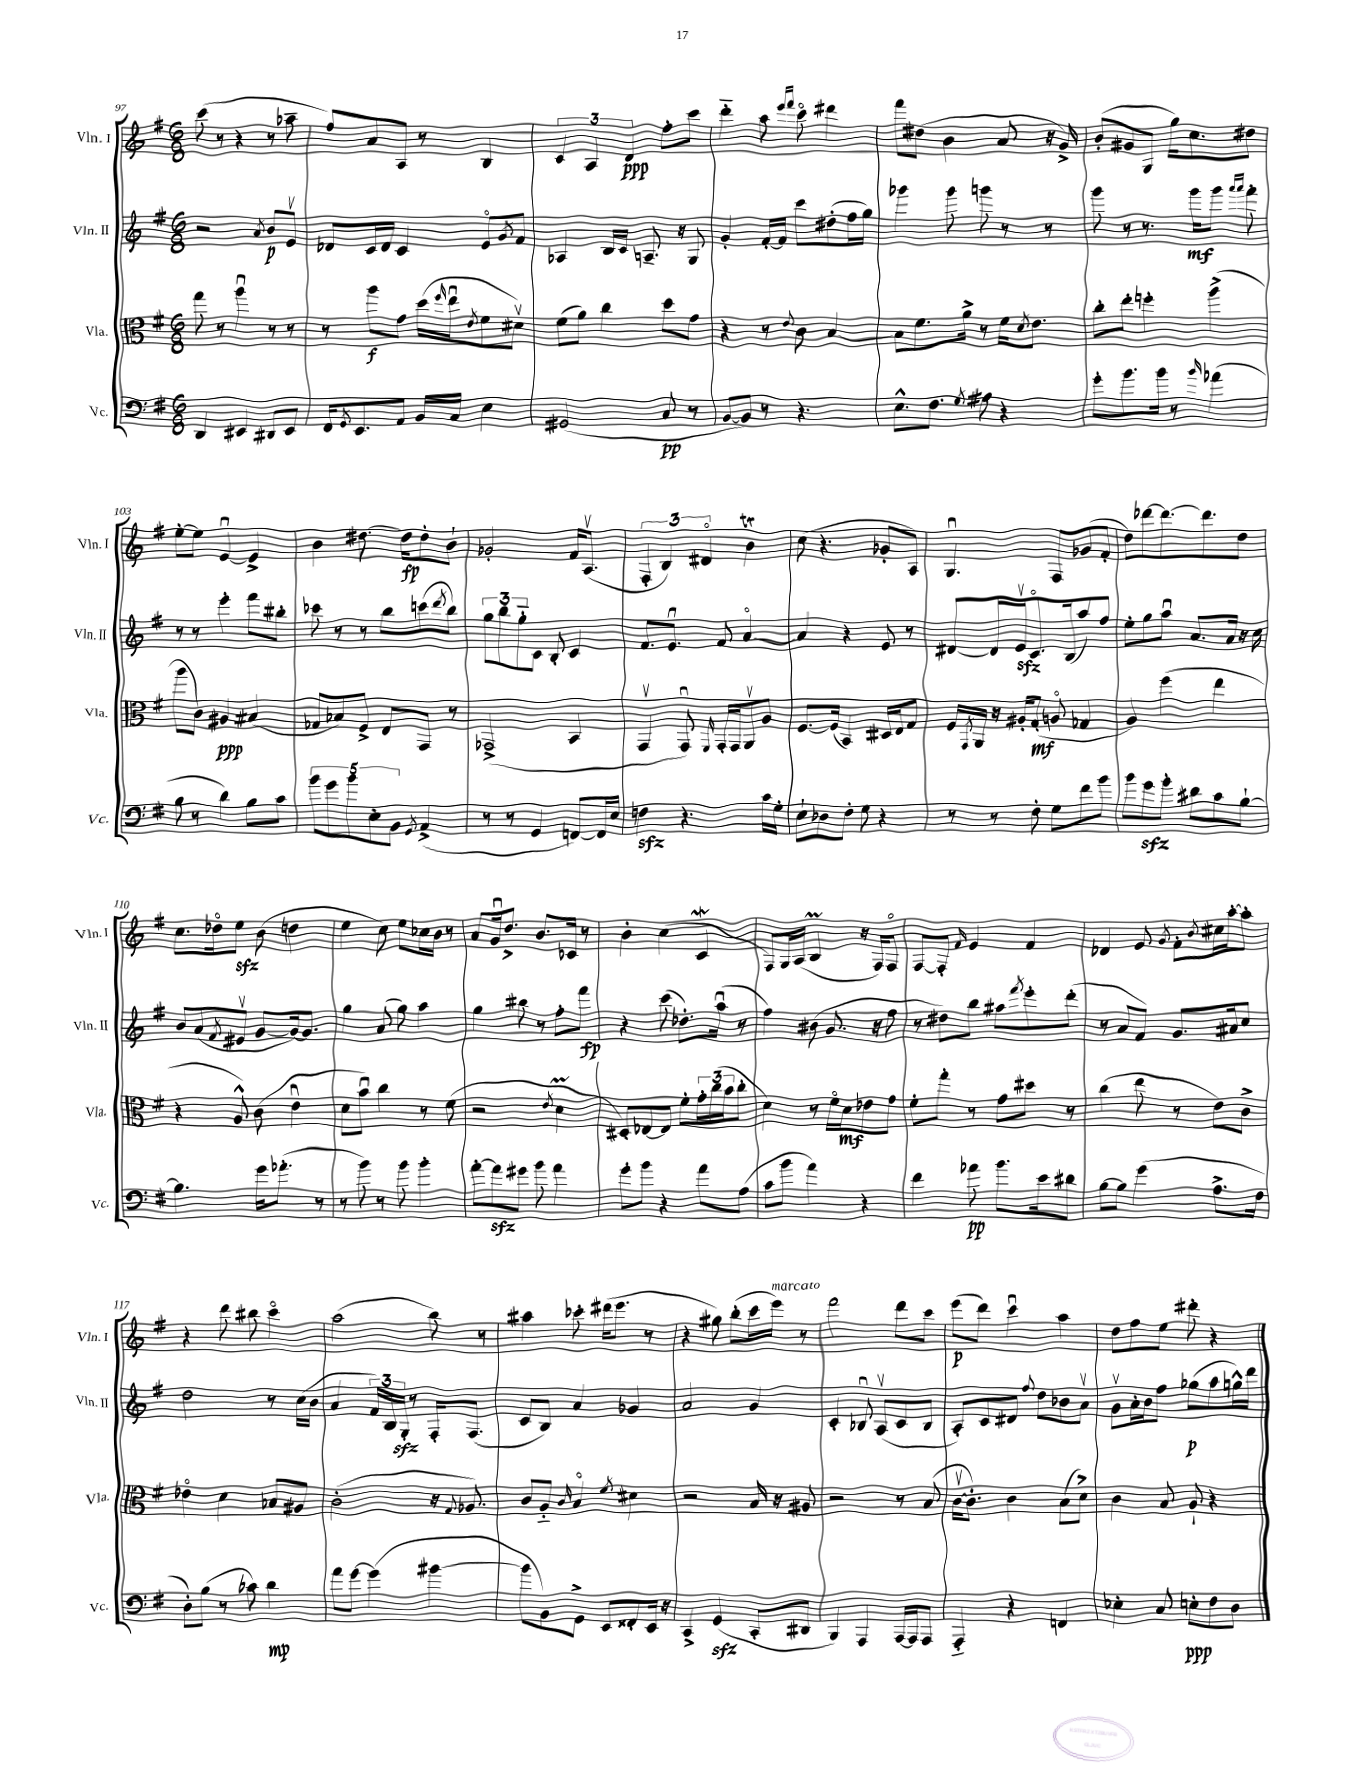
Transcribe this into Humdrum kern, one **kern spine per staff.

**kern	**dynam	**kern	**dynam	**kern	**dynam	**kern	**dynam
*part4	*part4	*part3	*part3	*part2	*part2	*part1	*part1
*staff4	*staff4	*staff3	*staff3	*staff2	*staff2	*staff1	*staff1
*I"Vc.	*	*I"Vla.	*	*I"Vln. II	*	*I"Vln. I	*
*I'Vc.	*	*I'Vla.	*	*I'Vln. II	*	*I'Vln. I	*
*clefF4	*	*clefC3	*	*clefG2	*	*clefG2	*
*k[f#]	*	*k[f#]	*	*k[f#]	*	*k[f#]	*
*M6/8	*	*M6/8	*	*M6/8	*	*M6/8	*
=97	=97	=97	=97	=97	=97	=97	=97
4DD/	.	8gg\	.	2r	.	(8ccc\	.
.	.	8r	.	.	.	8r	.
4EE#X/	.	4aau\	.	.	.	4r	.
.	.	.	.	8qa/	.	.	.
8DD#X/L	.	8r	.	8b/L	p	8r	.
8EE#/J	.	8r	.	8ev/J	.	8aa-X~\	.
=98	=98	=98	=98	=98	=98	=98	=98
16FF#/KL	.	8r	.	8d-X/L	.	8ff#/L)	.
8qGG/	.	.	.	.	.	.	.
8.EE/	.	.	.	.	.	.	.
.	.	8aa\L	f	16c/L	.	8a/	.
.	.	.	.	16d-/JJ	.	.	.
8AA/J	.	8g\J	.	4c/	.	8A/J	.
16BB/LL	.	(16dd\LL	.	.	.	8r	.
.	.	16qqff#/	.	.	.	.	.
16C/JJ	.	16eeu\J	.	.	.	.	.
.	.	8qe/	.	.	.	.	.
4E\	.	8f#\	.	8e/L	.	4B/	.
.	.	.	.	8qg/	.	.	.
.	.	8d#Xv\J)	.	8f#/J	.	.	.
=99	=99	=99	=99	=99	=99	=99	=99
(2GG#X/	.	(8f#\L	.	4A-X/	.	6c/	.
.	.	8a\J)	.	.	.	.	.
.	.	.	.	.	.	6A/	.
.	.	4cc\	.	16B/LL	.	.	.
.	.	.	.	16c/JJ	.	.	.
.	.	.	.	.	.	6d/	ppp
.	.	.	.	8.An~/	.	.	.
8C/	pp	8dd\L	.	.	.	8ff#'\L	.
.	.	.	.	16r	.	.	.
8r	.	8g\J	.	8G/	.	8ccc\J	.
=100	=100	=100	=100	=100	=100	=100	=100
[8BB/L	.	4r	.	4g'/	.	4ddd\	.
8BB/J])	.	.	.	.	.	.	.
8r	.	8r	.	[16f#'/LL	.	8aa\	.
.	.	.	.	16f#/JJ]	.	.	.
.	.	.	.	.	.	16qqeee/LL	.
.	.	8qqe/	.	.	.	16qqfff#/JJ	.
4.r	.	8c\	.	8ccc\L	.	8ccc\	.
.	.	[4B/	.	(8dd#X'\	.	4ddd#X\	.
.	.	.	.	16ff#\L	.	.	.
.	.	.	.	16gg\JJ)	.	.	.
=101	=101	=101	=101	=101	=101	=101	=101
8.E^^\L	.	8B\L]	.	4ggg-X\	.	8fff#\L	.
.	.	8.f#\	.	.	.	(8dd#X\J	.
8.F#\J	.	.	.	.	.	.	.
.	.	.	.	8ggg-\	.	4b\	.
.	.	16a^\Jk	.	.	.	.	.
8qG/	.	.	.	.	.	.	.
8A#X\	.	8r	.	8gggn\	.	.	.
4r	.	16f#\KL	.	8r	.	8a/	.
.	.	8qd/	.	.	.	.	.
.	.	8.e\J	.	.	.	.	.
.	.	.	.	8r	.	16r	.
.	.	.	.	.	.	16g^/)	.
=102	=102	=102	=102	=102	=102	=102	=102
8g'\L	.	8cc'\L	.	8ggg\	.	(8b'/L	.
8.b\	.	8ee'\J	.	8r	.	8g#X/	.
.	.	4ffn'\	.	8.r	.	8G/J	.
16b\Jk	.	.	.	.	.	.	.
8r	.	.	.	.	.	16gg\KL)	.
.	.	.	.	16ggg\KL	mf	8.cc\	.
16qqb/	.	.	.	.	.	.	.
(4a-X\	.	(4aa^\	.	8ggg\J	.	.	.
.	.	.	.	16qqaaa/LL	.	.	.
.	.	.	.	16qqaaa/JJ	.	.	.
.	.	.	.	8fff#'\	.	8dd#X\J	.
!!LO:LB:g=z
=103	=103	=103	=103	=103	=103	=103	=103
8B\	.	8aa\L	.	8r	.	[8ee'\L	.
8r	.	8c\J)	.	8r	.	8ee\J]	.
4d\)	.	4A#X/	ppp	4eee'\	.	[4eu/	.
8B\L	.	(4B#X/	.	8fff#\L	.	4e^/]	.
8c\J	.	.	.	8bb#X'\J	.	.	.
=104	=104	=104	=104	=104	=104	=104	=104
10b\L	.	8G-X/L	.	8ccc-X\	.	4b\	.
10g\	.	.	.	.	.	.	.
.	.	8B-X/)	.	8r	.	.	.
10b\	.	.	.	.	.	.	.
.	.	8F#^/J	.	8r	.	[8.dd#X\	.
10E'\	.	.	.	.	.	.	.
.	.	8E/L	.	8bb\L	.	.	.
10BB\J	.	.	.	.	.	.	.
.	.	.	.	.	.	16dd#\KL]	fp
8qGG/	.	.	.	.	.	.	.
(4AA^/	.	8GG/J	.	(8cccn\	.	8dd#'\	.
.	.	.	.	8qddd/	.	.	.
.	.	8r	.	8bb\J)	.	8b`\J	.
=105	=105	=105	=105	=105	=105	=105	=105
8r	.	(2GG-X^/	.	12gg\L	.	2g-X'/	.
.	.	.	.	12bb\	.	.	.
8r	.	.	.	.	.	.	.
.	.	.	.	12gg\	.	.	.
4GG/	.	.	.	8c\J	.	.	.
.	.	.	.	8B'/	.	.	.
[8FFn/L)	.	4BB/	.	4c/	.	16f#/KL	.
.	.	.	.	.	.	(8.Av/J	.
16FF/L]	.	.	.	.	.	.	.
16E/JJ	.	.	.	.	.	.	.
=106	=106	=106	=106	=106	=106	=106	=106
4Fnzz\	.	4GGv/	.	8.f#/L	.	6F#'/	.
.	.	.	.	.	.	6B/)	.
.	.	.	.	8.eu/J	.	.	.
4.r	.	8GGu/)	.	.	.	.	.
.	.	.	.	.	.	6d#X/	.
.	.	16qqFF#/	.	.	.	.	.
.	.	16GG'/LL	.	8f#/	.	.	.
.	.	16GG/J	.	.	.	.	.
.	.	8AAv/	.	[4a/	.	4bt\	.
16c\LL	.	8A/J	.	.	.	.	.
16G'\JJ	.	.	.	.	.	.	.
=107	=107	=107	=107	=107	=107	=107	=107
8E`\L	.	[8.F#/L	.	4a/]	.	(8cc\	.
8D-X\	.	.	.	.	.	4.r	.
.	.	(16F#/Jk]	.	.	.	.	.
8F#'\J	.	4BB/)	.	4r	.	.	.
8G\	.	.	.	.	.	.	.
4r	.	16D#X/LL	.	8e/	.	8g-X'/L	.
.	.	16E/J	.	.	.	.	.
.	.	8G/J	.	8r	.	8A/J)	.
=108	=108	=108	=108	=108	=108	=108	=108
8r	.	16F#/LL	.	[8d#X/L	.	4.Gu/	.
.	.	8qGG/	.	.	.	.	.
.	.	16AA/JJ	.	.	.	.	.
8r	.	16r	.	16d#/L]	.	.	.
.	.	16A#X'/KL	.	16ezzv/J	.	.	.
8F#'\	.	(8G'/J	mf	8.c/	.	.	.
8G\L	.	8An/	.	.	.	8F#/L	.
.	.	.	.	(16B/k	.	.	.
8f#\	.	4G-X/	.	8aa/)	.	(8g-X/	.
8b\J	.	.	.	8ff#/J	.	8f#'/J	.
=109	=109	=109	=109	=109	=109	=109	=109
8b\L	.	4A/)	.	8ee'\L	.	8dd\L)	.
8gzz\	.	.	.	8gg\	.	[8ddd-X\	.
8b'\J	.	(4ff#\	.	8aau\J	.	8.ddd-\_	.
8d#X\L	.	.	.	8.a/L	.	.	.
.	.	.	.	.	.	8.ddd-\]	.
8c\	.	4ee\	.	.	.	.	.
.	.	.	.	16a/Jk	.	.	.
[8B`\J	.	.	.	16r	.	8dd\J	.
.	.	.	.	16cc\	.	.	.
!!LO:LB:g=z
=110	=110	=110	=110	=110	=110	=110	=110
4.B\]	.	4r	.	8b/L	.	8.cc\L	.
.	.	.	.	(8a/	.	.	.
.	.	.	.	.	.	16dd-X\k	.
.	.	.	.	8qf#/	.	.	.
.	.	8A^^/)	.	8e#Xv/J	.	8eezz\J	.
16g\KL	.	(8c\	.	[8g/L	.	(8b\	.
(8.a-X'\J	.	.	.	.	.	.	.
.	.	4eu\	.	16g/k_)	.	4ddn\	.
.	.	.	.	8.g/J]	.	.	.
8r	.	.	.	.	.	.	.
=111	=111	=111	=111	=111	=111	=111	=111
8r	.	8d\L	.	4gg\	.	4ee\	.
8b\)	.	8bu\J)	.	.	.	.	.
8r	.	4cc\	.	(8a/	.	8cc\)	.
8b\	.	.	.	8gg\)	.	8ee\L	.
4b'\	.	8r	.	4aa\	.	16cc-X\L	.
.	.	.	.	.	.	16b\JJ	.
.	.	(8f#\	.	.	.	8r	.
=112	=112	=112	=112	=112	=112	=112	=112
[8a'\L	.	2r	.	4gg\	.	8a/L	.
8azz\]	.	.	.	.	.	16gu/k	.
.	.	.	.	.	.	8.dd^/J	.
8g#X\J	.	.	.	8bb#X\	.	.	.
8b\	.	.	.	8r	.	8.b/L	.
.	.	8qe/	.	.	.	.	.
4a\	.	4dM\	.	8ff#'\L	.	.	.
.	.	.	.	.	.	16c-X/Jk	.
.	.	.	.	8fff#\J	fp	8r	.
=113	=113	=113	=113	=113	=113	=113	=113
8g'\L	.	8D#X'/L)	.	4r	.	4b'\	.
8b\J	.	[8E-X/	.	.	.	.	.
4r	.	8E-/J]	.	(8ccc\	.	(4cc\	.
.	.	8f#'\L	.	8.dd-X'\L)	.	.	.
8a\L	.	24g'\L	.	.	.	4cw/	.
.	.	(24cc\	.	.	.	.	.
.	.	.	.	(16aau\Jk	.	.	.
.	.	24b\J	.	.	.	.	.
(8A\J	.	8cc'\J	.	8r	.	.	.
=114	=114	=114	=114	=114	=114	=114	=114
8c\L	.	4d\)	.	4ff#\)	.	8F#/L)	.
8b\J	.	.	.	.	.	16G/L	.
.	.	.	.	.	.	(16A/JJ	.
4a\)	.	8r	.	(8b#X\	.	4Bm/	.
.	.	16f#\LL	.	8.g/	.	.	.
.	.	16d\J	mf	.	.	.	.
4r	.	8e-X\	.	.	.	16r	.
.	.	.	.	16r	.	16F#/KL)	.
.	.	8g\J	.	8ff#\	.	8F#/J	.
=115	=115	=115	=115	=115	=115	=115	=115
4f#\	.	8f#'\L	.	8r	.	[8F#/L	.
.	.	8gg'\J	.	8dd#X\L)	.	8F#'/J]	.
.	.	.	.	.	.	16qqf#/	.
8a-X\	pp	8r	.	8bb\J	.	4e/	.
8.b\L	.	8g\L	.	8aa#X\L	.	.	.
.	.	.	.	8qfff#/	.	.	.
.	.	8dd#X\J	.	8eee'\	.	4f#/	.
16e\k	.	.	.	.	.	.	.
8d#X\J	.	8r	.	(8ddd'\J	.	.	.
=116	=116	=116	=116	=116	=116	=116	=116
[8B\L	.	(4cc\	.	8r	.	4d-X/	.
8B\J]	.	.	.	8a/L	.	.	.
(4g\	.	8ee\	.	8f#/J)	.	8e/	.
.	.	.	.	.	.	8qg/	.
.	.	8r	.	8.g/L	.	8f#'\L	.
.	.	.	.	.	.	8qb/	.
8.A^\L	.	8e\L)	.	.	.	16cc#X\L	.
.	.	.	.	16a#X/k	.	[16aa'\J	.
.	.	8c^\J	.	8cc/J	.	8aa'\J]	.
16F#\Jk	.	.	.	.	.	.	.
!!LO:LB:g=z
=117	=117	=117	=117	=117	=117	=117	=117
8D'\L)	.	4e-X\	.	2dd\	.	4r	.
(8B\J	.	.	.	.	.	.	.
8r	.	4d\	.	.	.	8ddd\	.
8c-X\)	.	.	.	.	.	8bb#X\	.
4d\	mp	8B-X/L	.	8r	.	4ccc\	.
.	.	8A#X/J	.	(16cc\LL	.	.	.
.	.	.	.	16b\JJ	.	.	.
=118	=118	=118	=118	=118	=118	=118	=118
8a\L	.	(2c'\	.	4a/	.	(2aa\	.
[8g\J	.	.	.	.	.	.	.
(4g\]	.	.	.	24f#/LL)	.	.	.
.	.	.	.	24B/	.	.	.
.	.	.	.	24Gzz'/JJ	.	.	.
.	.	.	.	8r	.	.	.
[4b#X\	.	16r	.	16F#'/KL	.	8bb\)	.
.	.	8qqG/	.	.	.	.	.
.	.	8.A-X/)	.	(8.F#/J	.	.	.
.	.	.	.	.	.	8r	.
=119	=119	=119	=119	=119	=119	=119	=119
8b#\L]	.	8c/L	.	8c/L	.	4aa#X\	.
8BB\)	.	8A/J	.	8B/J)	.	.	.
.	.	16qqc/	.	.	.	.	.
8GG^\J	.	4B/	.	4a/	.	8ccc-X'\	.
8EE/L	.	.	.	.	.	(16ddd#X\KL	.
.	.	.	.	.	.	8.eee\J	.
.	.	8qf#/	.	.	.	.	.
8FF##X'/	.	4d#X\	.	4g-X/	.	.	.
16EE/Jk	.	.	.	.	.	8r	.
16r	.	.	.	.	.	.	.
=120	=120	=120	=120	=120	=120	=120	=120
4CC^/	.	2r	.	2a/	.	4r	.
(4GGzz/	.	.	.	.	.	8gg#X\)	.
.	.	.	.	.	.	(8bb'\L	.
8CC'/L	.	16B/	.	4g/	.	16ccc\L	.
!	!	!	!	!	!	!LO:TX:a:i:t=marcato	!
.	.	16r	.	.	.	16eee\JJ)	.
8DD#X/J	.	8A#X/	.	.	.	8r	.
=121	=121	=121	=121	=121	=121	=121	=121
4BBB/)	.	2r	.	4c'/	.	2fff#\	.
4AAA/	.	.	.	8B-Xu/	.	.	.
.	.	.	.	(8Av/L	.	.	.
[16AAA/LL	.	8r	.	8c/	.	8ddd\L	.
16AAA/J]	.	.	.	.	.	.	.
8AAA/J	.	(8B/	.	8B-/J	.	8ccc\J	.
=122	=122	=122	=122	=122	=122	=122	=122
4AAA/	.	[16cv\KL	.	8A'/L)	.	(8eee\L	p
.	.	8.c'\J])	.	.	.	.	.
.	.	.	.	8c/	.	8ddd\J)	.
4r	.	4c\	.	8d#X/J	.	4cccu\	.
.	.	.	.	8qqff#/	.	.	.
.	.	.	.	8dd\L	.	.	.
4FFn/	.	(8B\L	.	8b-X\	.	4aa\	.
.	.	8d^\J)	.	8av\J	.	.	.
=123	=123	=123	=123	=123	=123	=123	=123
4E-X'\	.	4c\	.	8gv\L	.	8dd\L	.
.	.	.	.	16a'\L	.	8ff#\	.
.	.	.	.	16b\J	.	.	.
8C/	.	8B/	.	8ff#\J	.	8ee\J	.
8En'\L	ppp	8A`/	.	(8gg-X\L	p	8ddd#X'\	.
8F#\	.	4r	.	8aa\	.	4r	.
8D\J	.	.	.	16ggn^^\L)	.	.	.
.	.	.	.	16ddd\JJ	.	.	.
==	==	==	==	==	==	==	==
*-	*-	*-	*-	*-	*-	*-	*-
